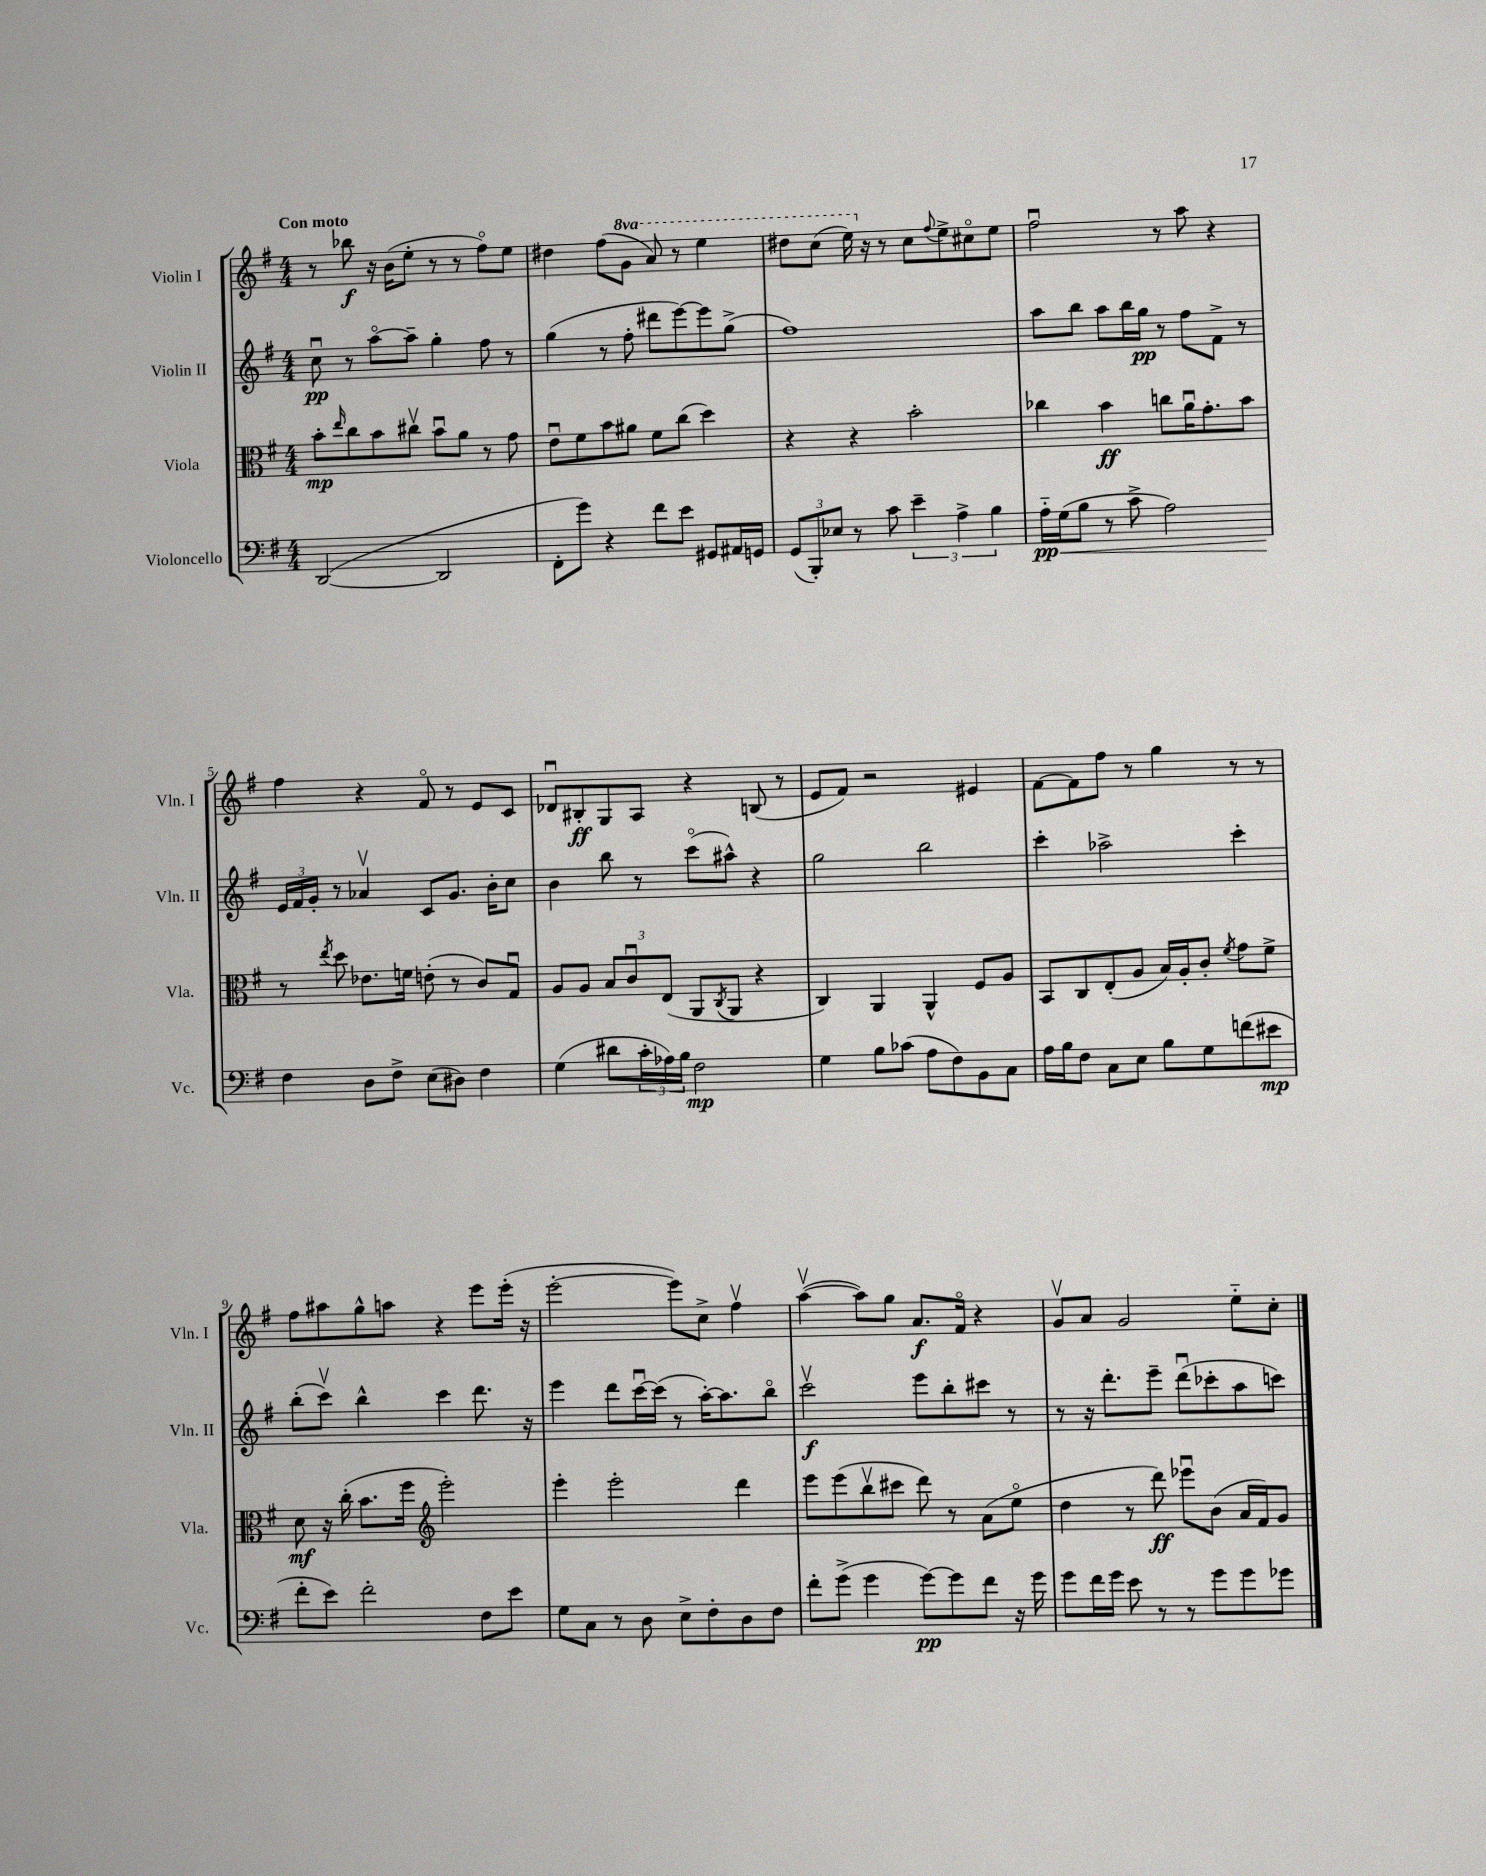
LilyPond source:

<<
\new StaffGroup <<
\new Staff = "s0" \with { instrumentName = "Violin I" shortInstrumentName = "Vln. I" } {
    \clef treble \key g \major \numericTimeSignature \time 4/4 \set Staff.ottavationMarkups = #ottavation-simple-ordinals \tempo "Con moto"
    r8 bes''8\f r16 b'16( e''8-. r8 r8 fis''8\flageolet) e''8 |
    dis''4 fis''8( \ottava #1 g''8 a''8) r8 e'''4 |
    dis'''8 c'''8( e'''16) \ottava #0 r16 r8 c''8 \appoggiatura { fis''8 } e''8-> cis''8\flageolet e''8 |
    fis''2\downbow r8 a''8 r4 |
    fis''4 r4 fis'8\flageolet r8 e'8 c'8 |
    des'8\downbow bis8-.\ff g8 a8 r4 b8( r8 |
    e'8 fis'8) r2 eis'4 |
    fis'8~ fis'8 fis''8 r8 g''4 r8 r8 |
    fis''8 ais''8 g''8-^ a''8 r4 e'''8 e'''16-.( r16 |
    e'''2~-. e'''8) c''8-> fis''4\upbow |
    a''4~\upbow( a''8) g''8 a'8.\f fis'16\flageolet r4 |
    g'8\upbow a'8 g'2 e''8-_ c''8-. \bar "|." |
}
\new Staff = "s1" \with { instrumentName = "Violin II" shortInstrumentName = "Vln. II" } {
    \clef treble \key g \major \numericTimeSignature \time 4/4
    c''8\downbow\pp r8 a''8~\flageolet a''8-- g''4-. fis''8 r8 |
    g''4( r8 fis''8-. dis'''8 e'''8~) e'''8 g''8->( |
    fis''1) |
    a''8 b''8 a''8 b''16 g''16\pp r8 fis''8 fis'8-> r8 |
    \tuplet 3/2 { e'16 fis'16 g'16-. } r8 aes'4\upbow c'8 g'8. b'16-. c''8 |
    b'4 b''8 r8 c'''8\flageolet( ais''8-^) r4 |
    g''2 b''2 |
    c'''4-. aes''2-> c'''4-. |
    b''8-.( c'''8\upbow) b''4-^ c'''4 d'''8. r16 |
    e'''4 d'''8 c'''16~\downbow c'''16( r8 a''16~-.) a''8. b''8\flageolet |
    c'''2\upbow\f e'''8 b''8-. cis'''8 r8 |
    r8 r16 d'''8.-. e'''8-- d'''8\downbow( ces'''8-. a''8 c'''8) \bar "|." |
}
\new Staff = "s2" \with { instrumentName = "Viola" shortInstrumentName = "Vla." } {
    \clef alto \key g \major \numericTimeSignature \time 4/4
    b'8-.\mp \grace { e''16 } c''8 b'8 cis''8\upbow b'8\downbow a'8 r8 g'8 |
    e'8\downbow fis'8 b'8 ais'8 fis'8 c''8( d''4) |
    r4 r4 b'2-. |
    ces''4 b'4\ff c''8 a'16\downbow g'8.-. b'8 |
    r8 \acciaccatura { e''8 } d''8 ees'8. f'16 e'8-.( r8 c'8) g8\downbow |
    a8 a8 \tuplet 3/2 { b8 c'8\downbow e8( } a,8 \acciaccatura { c8 } a,8 r4 |
    c4) a,4 a,4-^ fis8 a8 |
    b,8 c8 e8-.( a8 b16) a16-. c'8-. \acciaccatura { fis'8 } g'8 fis'8-> |
    d'8\mf r16 c''16-.( b'8. fis''16 \clef treble e'''2-.) |
    e'''4-. e'''2-. d'''4 |
    e'''8 e'''8( b''8\upbow cis'''8 d'''8) r8 a'8( e''8\flageolet |
    d''4 r8 d'''8\ff) ees'''8\downbow b'8( a'16 fis'16) g'8 \bar "|." |
}
\new Staff = "s3" \with { instrumentName = "Violoncello" shortInstrumentName = "Vc." } {
    \clef bass \key g \major \numericTimeSignature \time 4/4
    d,2~( d,2 |
    fis,8-. g'8) r4 fis'8 e'8 gis,8 ais,16 g,16 |
    \tuplet 3/2 { g,8( b,,8-.) ees8 } r8 c'8 \tuplet 3/2 { e'4-- a4-> b4 } |
    a16-_\pp g16\<( b8 r8 c'8-> a2) |
    fis4\! d8 fis8-> e8( dis8) fis4 |
    g4( dis'8 \tuplet 3/2 { c'16-. aes16) b16 } fis2\mp |
    g4 b8 ces'8( a8 fis8) b,8 c8 |
    a16 b16 fis8 c8 e8 b8 g8 f'8( eis'8\mp |
    fis'8-. e'8) fis'2-. fis8 e'8 |
    g8 c8 r8 d8 e8-> fis8-. d8 fis8 |
    fis'8-. g'8->( g'4 g'8~\pp) g'8 fis'8 r16 g'16 |
    g'8 fis'16 g'16 e'8 r8 r8 g'8 g'8 ges'8 \bar "|." |
}
>>
>>
